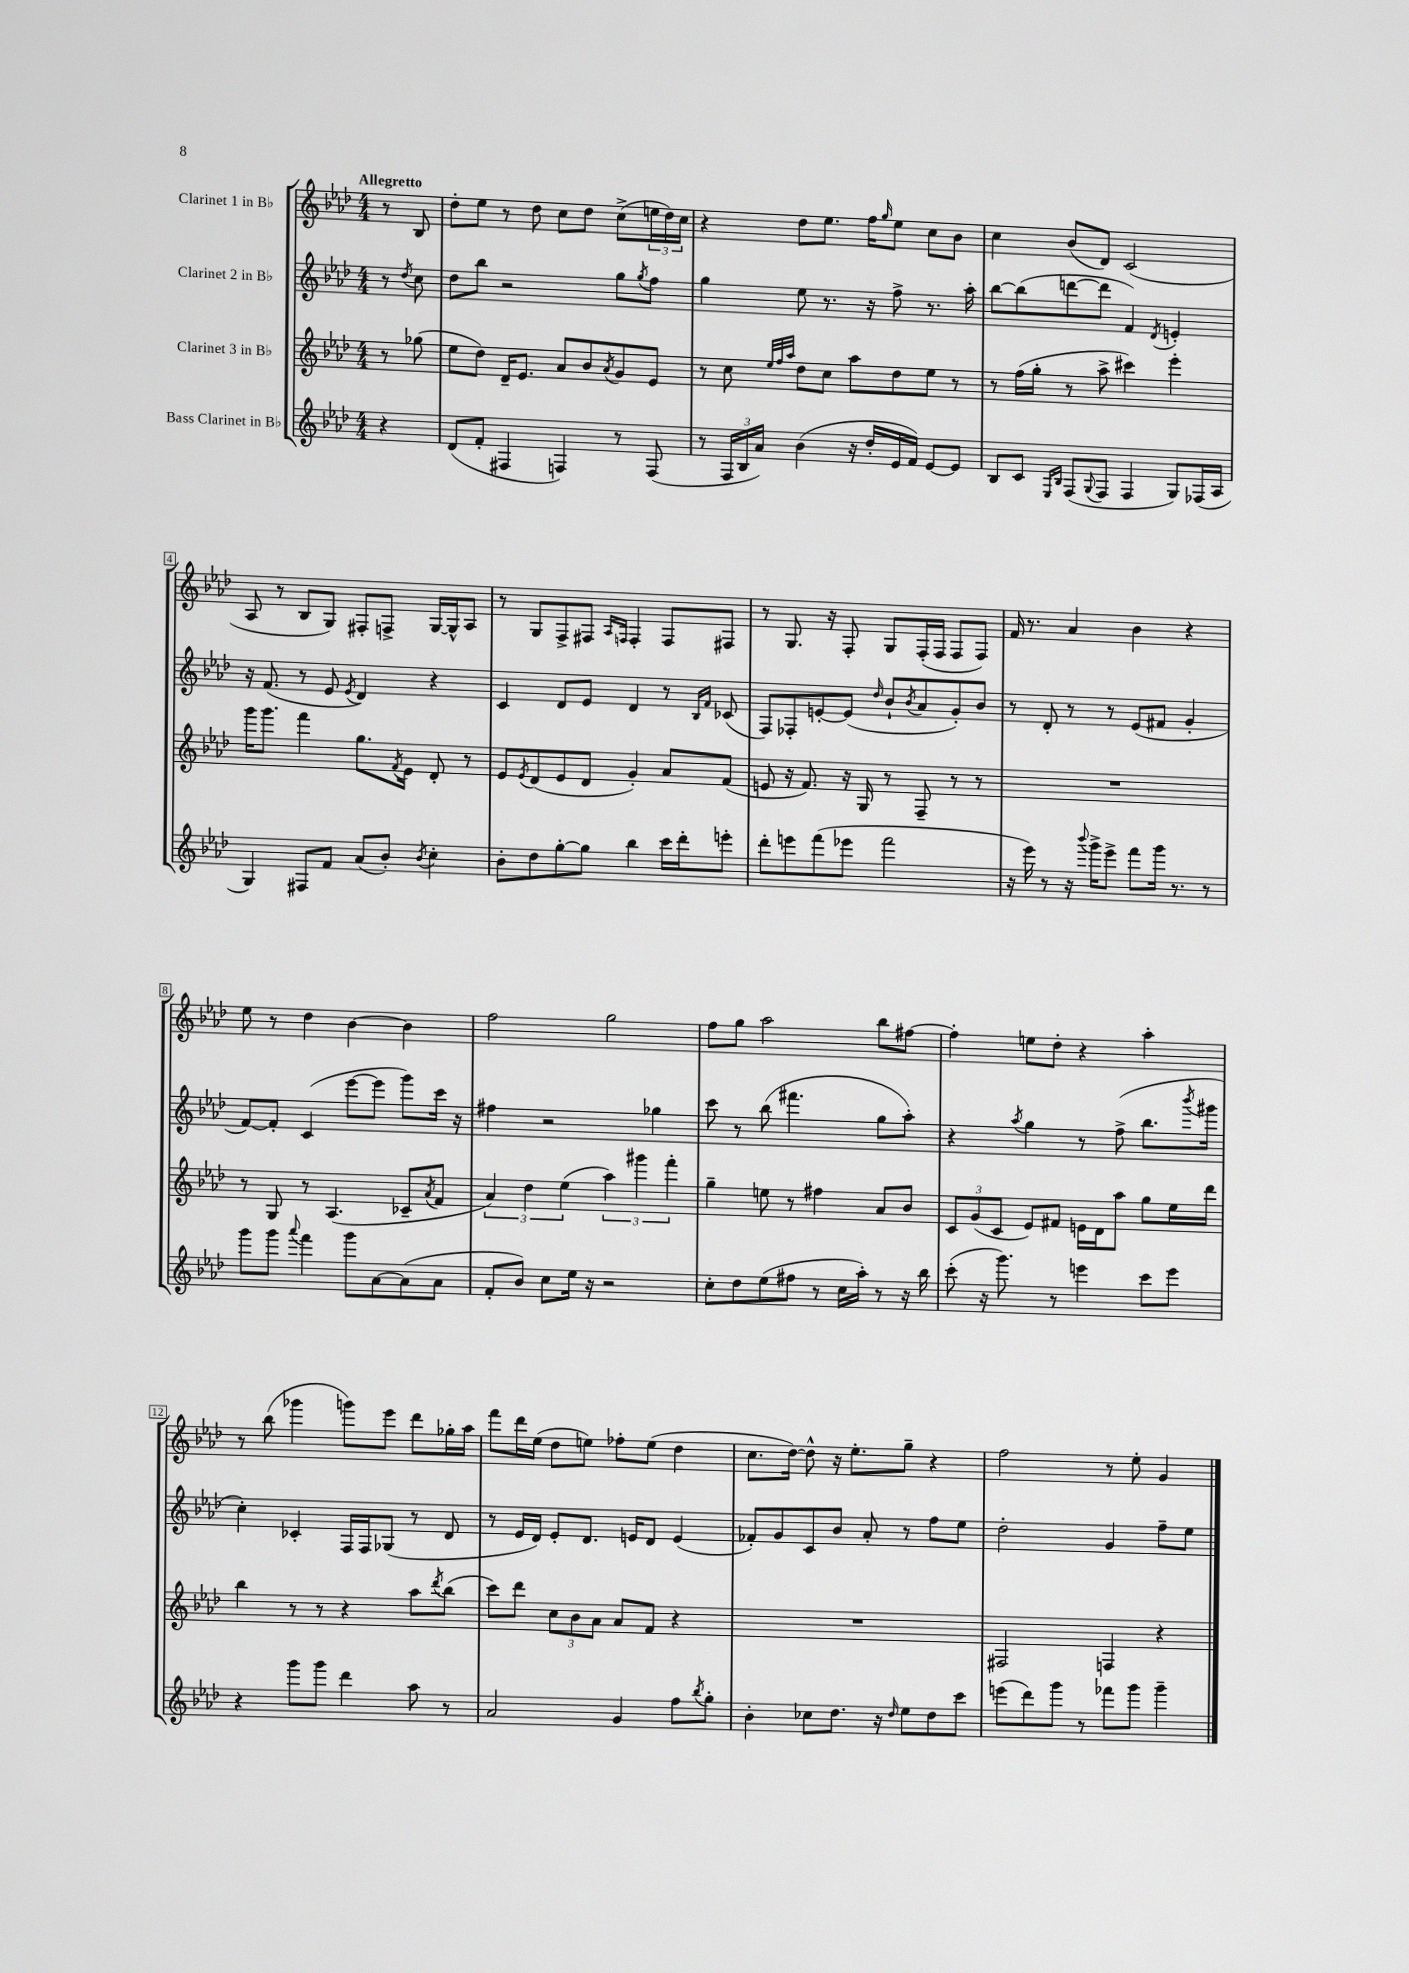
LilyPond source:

<<
\new StaffGroup <<
\new Staff = "s0" \with { instrumentName = "Clarinet 1 in Bb" } {
    \clef treble \key aes \major \numericTimeSignature \time 4/4 \partial 4 \tempo "Allegretto"
    r8 bes8 |
    des''8-. ees''8 r8 des''8 c''8 des''8 c''8->( \tuplet 3/2 { e''16 des''16) c''16 } |
    r4 des''8 ees''8. f''16 \grace { g''16 } ees''8 c''8 bes'8 |
    c''4 bes'8( des'8) c'2( |
    aes8 r8 bes8 g8) fis8-. f8-> g16~ g16-^ aes8 |
    r8 g8 f8-> fis8 \grace { aes16 f16 } f4-. f8 fis8 |
    r8 g8. r16 f8-. g8 f16-.( f16 f8 f8) |
    f'16 r8. aes'4 bes'4 r4 |
    ees''8 r8 des''4 bes'4~ bes'4 |
    f''2 g''2 |
    f''8 g''8 aes''2 bes''8 fis''8~ |
    fis''4-. e''8 des''8-. r4 aes''4-. |
    r8 bes''8( ges'''4 g'''8) ees'''8 des'''8 ges''16-. aes''16 |
    f'''8 des'''16 ees''16( des''8 e''8) fes''8-. e''8( des''4 |
    c''8. des''16~) des''8-^ r16 ees''8.-. g''8-- r4 |
    f''2 r8 ees''8-. g'4 \bar "|." |
}
\new Staff = "s1" \with { instrumentName = "Clarinet 2 in Bb" } {
    \clef treble \key aes \major \numericTimeSignature \time 4/4 \partial 4
    r8 \acciaccatura { des''8 } c''8 |
    des''8 bes''8 r2 g''8 \acciaccatura { g''8 } f''8 |
    g''4 ees''8 r8. r16 f''8-> r8. aes''16-. |
    bes''8~ bes''8( d'''8~ d'''8 f'4) \acciaccatura { des'8 } e'4-. |
    r16 f'8.( r8 ees'8 \acciaccatura { ees'8 } des'4) r4 |
    c'4 des'8 ees'8 des'4 r8 \grace { bes16 f'16 } ces'8( |
    f8) fes8-. e'8~-. e'8( \grace { des''16 } bes'8-! \acciaccatura { bes'8 } aes'8 g'8-.) bes'8 |
    r8 des'8-. r8 r8 ees'8( fis'8 g'4-. |
    f'8~) f'8-. c'4( ees'''8~ ees'''8 g'''8) c'''16 r16 |
    fis''4 r2 ges''4 |
    c'''8 r8 bes''8( fis'''4. g''8 aes''8-.) |
    r4 \acciaccatura { aes''8 } g''4 r8 f''8->( bes''8. \acciaccatura { bes'''8 } gis'''16 |
    c''4-.) ces'4-. f16 f16 ges8( r8 des'8 |
    r8 ees'16 des'16) ees'8-. des'8. e'16 des'8 e'4( |
    fes'8-.) g'8 c'8 bes'8 aes'8-. r8 f''8 ees''8 |
    des''2-. g'4 f''8-- ees''8 \bar "|." |
}
\new Staff = "s2" \with { instrumentName = "Clarinet 3 in Bb" } {
    \clef treble \key aes \major \numericTimeSignature \time 4/4 \partial 4
    r8 ges''8( |
    ees''8 des''8) des'16-- ees'8. aes'8 bes'8 \acciaccatura { aes'8 } g'8 ees'8 |
    r8 c''8 \grace { ees''32 f''32 aes''32 } des''8 c''8 aes''8 des''8 ees''8 r8 |
    r8 f''16( g''16-. r8 aes''8-> cis'''4) ees'''4-. |
    g'''16 g'''8. f'''4 g''8. \acciaccatura { f'8 } ees'16 des'8-. r8 |
    ees'8 \acciaccatura { ees'8 } des'8( ees'8 des'8 g'4-.) aes'8 f'8( |
    e'8 r16 f'8.) r16 g16 r8 f8-- r8 r8 |
    R1 |
    r8 g8 r8 aes4.( ces'8-- \acciaccatura { aes'8 } f'8 |
    \tuplet 3/2 { aes'4) des''4 ees''4( } \tuplet 3/2 { aes''4) gis'''4 f'''4-. } |
    g''4-- e''8 r8 fis''4 aes'8 bes'8 |
    \tuplet 3/2 { c'8 g'8( c'8 } ees'8) fis'8 e'16 des'16 aes''8 g''8 ees''16 des'''16 |
    bes''4 r8 r8 r4 aes''8 \acciaccatura { des'''8 } bes''8( |
    c'''8) des'''8 \tuplet 3/2 { c''8 bes'8 aes'8 } aes'8 f'8 r4 |
    R1 |
    fis2 f4 r4 \bar "|." |
}
\new Staff = "s3" \with { instrumentName = "Bass Clarinet in Bb" } {
    \clef treble \key aes \major \numericTimeSignature \time 4/4 \partial 4
    r4 |
    des'8( f'8-. fis4 f4) r8 f8( |
    r8 \tuplet 3/2 { f16 bes16 aes'16) } bes'4( r16 des''16-. ees'16 f'16) ees'8~ ees'8 |
    bes8 c'8 \grace { ees16 bes16 } f8( \appoggiatura { g8 } f8 f4 g8) fes16( aes16 |
    g4) fis8 f'8 aes'8( bes'8-.) \acciaccatura { bes'8 } c''4-. |
    bes'8-. des''8 g''8~-. g''8 bes''4 c'''16 des'''16-. e'''8-. |
    des'''8-. e'''8 f'''8( ees'''8 f'''2 |
    r16 ees'''16) r8 r16 \appoggiatura { bes'''8 } g'''16-> ees'''8-> f'''8 g'''16 r8. r8 |
    g'''8 g'''8 \appoggiatura { aes'''8 } f'''4 g'''8 aes'8~ aes'8( aes'8 |
    f'8-. bes'8) c''8 ees''16 r16 r2 |
    c''8-. des''8 ees''8( fis''8 r8 c''16 aes''16-.) r8 r16 bes''16 |
    c'''8-.( r16 g'''8.) r8 e'''4 c'''8 e'''8 |
    r4 g'''8 g'''8 des'''4 aes''8 r8 |
    aes'2 g'4 f''8 \acciaccatura { bes''8 } g''8-. |
    bes'4-. ces''8 des''8. r16 \grace { des''16 } ees''8 des''8 c'''8 |
    e'''8( des'''8) g'''8 r8 fes'''8 g'''8 g'''4-- \bar "|." |
}
>>
>>
\layout { \context { \Score \override BarNumber.stencil = #(make-stencil-boxer 0.1 0.3 ly:text-interface::print) } }
